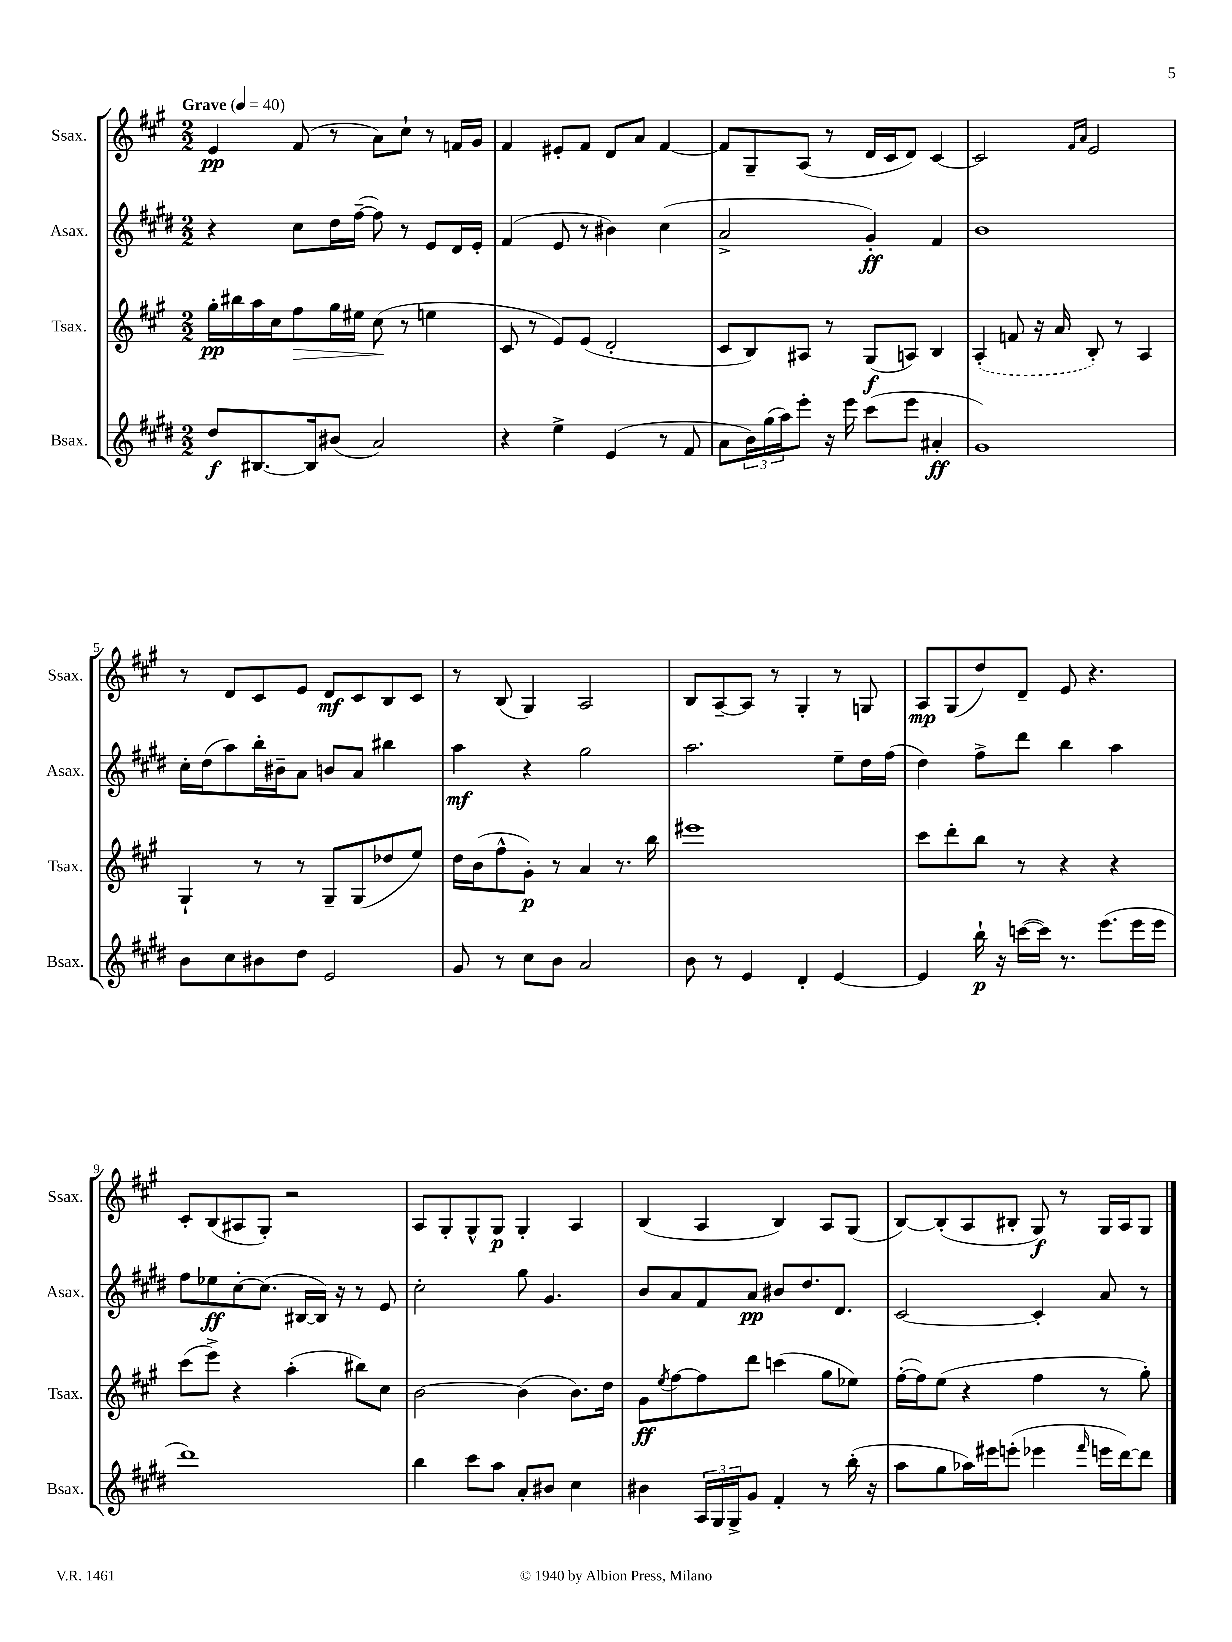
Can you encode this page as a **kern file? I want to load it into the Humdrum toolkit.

**kern	**kern	**kern	**kern
*staff4	*staff3	*staff2	*staff1
*clefG2	*clefG2	*clefG2	*clefG2
*k[f#c#g#d#]	*k[f#c#g#]	*k[f#c#g#d#]	*k[f#c#g#]
*M2/2	*M2/2	*M2/2	*M2/2
*MM40	*MM40	*MM40	*MM40
8dd#	16gg#'	4r	4e
.	16bb#	.	.
[8.B#	16aa	.	.
.	16cc#	.	.
.	8ff#	8cc#	(8f#
16B#]	.	.	.
(8b#	16gg#	16dd#	8r
.	16ee#	([16ff#~	.
2a)	(8cc#	8ff#])	8a)
.	8r	8r	8cc#`
.	4ee	8e	8r
.	.	16d#	16f
.	.	16e'	16g#
=	=	=	=
4r	8c#	(4f#	4f#
.	8r	.	.
4ee^	8e)	8e	8e#'
.	(8e	8r	8f#
(4e	2d'	4b#)	8d
.	.	.	8a
8r	.	(4cc#	[4f#
8f#	.	.	.
=	=	=	=
8a	8c#	2a^	8f#]
24b)	8B)	.	8G#~
(24gg#	.	.	.
24aa)	.	.	.
8eee'	8A#	.	(8A
16r	8r	.	8r
16eee	.	.	.
(8ccc#	(8G#	4g#')	16d
.	.	.	16c#
8eee	8A)	.	8d)
4a#'	4B	4f#	[4c#
=	=	=	=
1g#)	(4A'	1b	2c#]
.	8f	.	.
.	16r	.	.
.	16a	.	.
.	.	.	16qqf#
.	.	.	16qqa
.	8B')	.	2e
.	8r	.	.
.	4A	.	.
=	=	=	=
8b	4G#`	16cc#'	8r
.	.	(16dd#	.
8cc#	.	8aa)	8d
8b#	8r	16bb'	8c#
.	.	16b#~	.
8dd#	8r	8a	8e
2e	8G#~	8b	8d
.	(8G#	8a	8c#
.	8dd-	4bb#	8B
.	8ee)	.	8c#
=	=	=	=
8g#	16dd	4aa	8r
.	(16b	.	.
8r	8ff#^^	.	(8B
8cc#	8g#')	4r	4G#)
8b	8r	.	.
2a	4a	2gg#	2A
.	8.r	.	.
.	16bb	.	.
=	=	=	=
8b	1eee#	2.aa	8B
8r	.	.	[8A~
4e	.	.	8A]
.	.	.	8r
4d#'	.	.	4G#'
[4e	.	8ee~	8r
.	.	16dd#	8G
.	.	(16ff#	.
=	=	=	=
4e]	8ccc#	4dd#)	8A
.	8ddd'	.	(8G#
16bb`	8bb	8ff#^	8dd)
16r	.	.	.
([16ccc	8r	8ddd#	8d~
16ccc])	.	.	.
8.r	4r	4bb	8e
.	.	.	4.r
(8.eee	.	.	.
.	4r	4aa	.
16eee	.	.	.
16eee	.	.	.
=	=	=	=
1ddd#)	(8ccc#	8ff#	8c#'
.	8eee^)	8ee-	(8B
.	4r	[8cc#'	8A#
.	.	(8.cc#]	8G#')
.	(4aa'	.	2r
.	.	[16B#	.
.	.	16B#])	.
.	.	16r	.
.	8bb#)	8r	.
.	8cc#	8e	.
=	=	=	=
4bb	[2b	2cc#'	8A
.	.	.	8G#'
8ccc#	.	.	8G#^^
8aa	.	.	8G#
8a'	(4b]	8gg#	4G#'
8b#	.	4.g#	.
4cc#	8.b)	.	4A
.	16dd	.	.
=	=	=	=
4b#	8g#	8b	(4B
.	8qee	.	.
.	[8ff#	8a	.
24A	8ff#]	8f#	4A
24G#	.	.	.
24G#^	.	.	.
8g#	8ddd	8a	.
4f#'	(4ccc	8b#	4B)
.	.	8.dd#	.
8r	8gg#	.	8A
.	.	8.d#	.
(16bb'	8ee-)	.	(8G#
16r	.	.	.
=	=	=	=
8aa	([16ff#'	[2c#	[8B)
.	16ff#])	.	.
8gg#	(8ee	.	(8B']
16aa-)	4r	.	8A
16eee#	.	.	.
(8eee'	.	.	8B#'
4eee-	4ff#	4c#']	8G#)
.	.	.	8r
16qqfff#	.	.	.
16eee	8r	8a	16G#
[16ddd#)	.	.	16A
8ddd#]	8gg#')	8r	8G#
==	==	==	==
*-	*-	*-	*-
